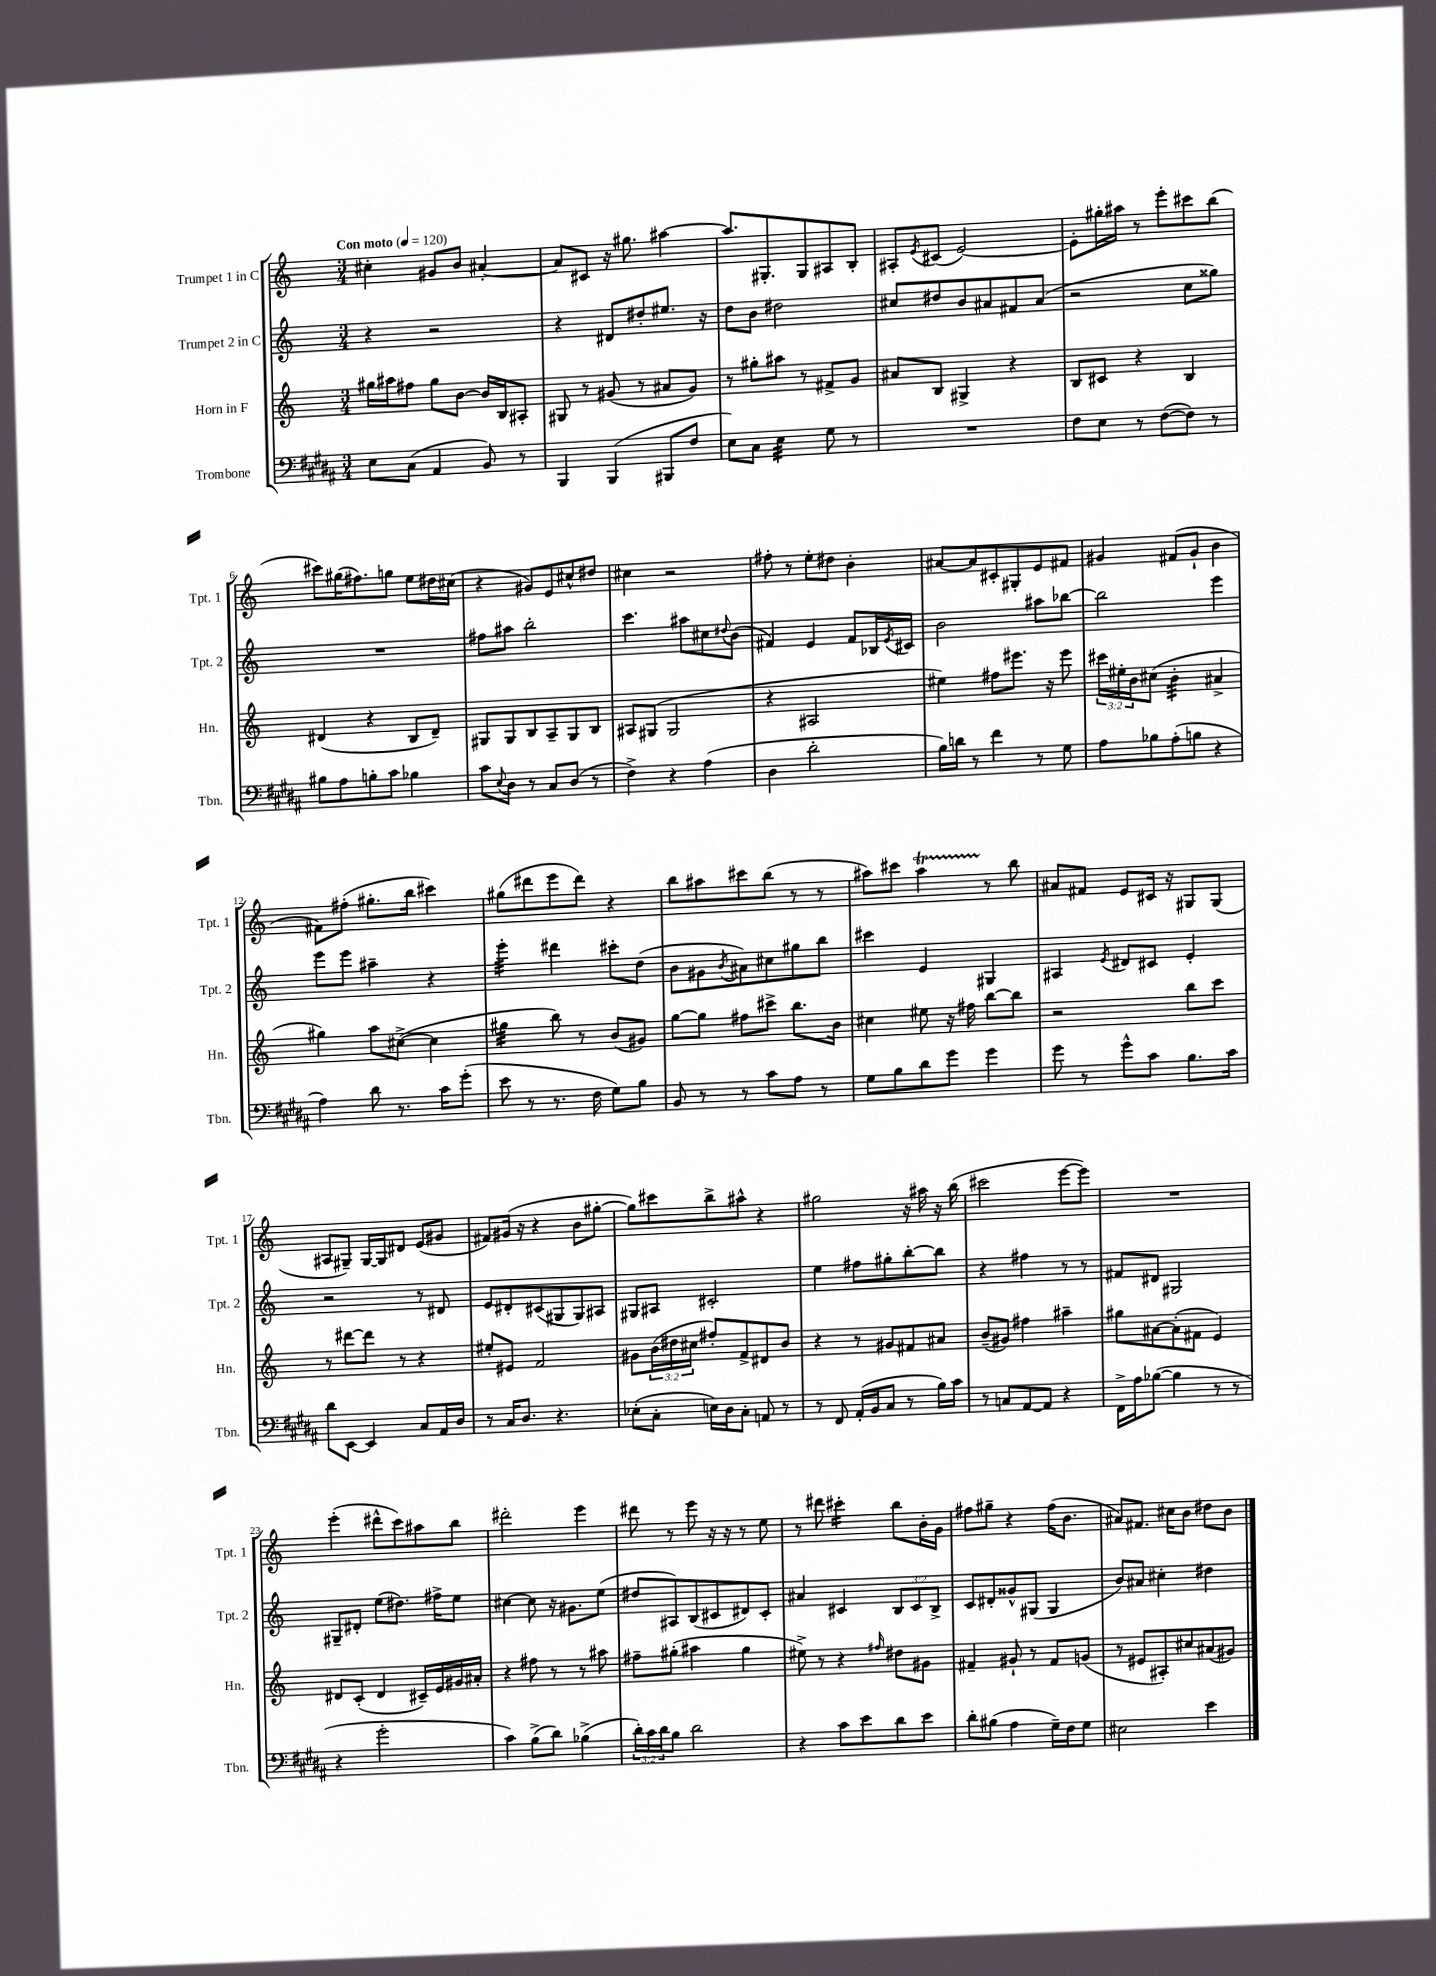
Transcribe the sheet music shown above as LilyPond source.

<<
\new StaffGroup <<
\new Staff = "s0" \with { instrumentName = "Trumpet 1 in C" shortInstrumentName = "Tpt. 1" } {
    \clef treble \key c \major \numericTimeSignature \time 3/4 \tempo "Con moto" 4 = 120
    cis''4-. gis'8 b'8 ais'4~-. |
    ais'8 cis'8 r16 gis''8. ais''4~ |
    ais''8. gis8.-. gis8 ais8 b8-. |
    ais8-. \acciaccatura { e'8 } cis'8( e'2~) |
    e'8-. gis''16-. ais''16 r8 e'''8-. cis'''8 b''8( |
    cis'''8) gis''16( fis''8.) g''8 e''8 dis''16 cis''16( |
    r4 gis'8) e'8 cis''8-^ dis''8 |
    cis''4 r2 |
    fis''8-. r8 e''8-. dis''8 b'4-. |
    ais'8~ ais'8 cis'8-. gis8-. e'8 fis'8 |
    gis'4 fis'8( gis'8-! b'4 |
    fis'8) fis''8-.( gis''8.-. b''16 cis'''4) |
    gis''8( dis'''8 e'''8 dis'''8) r4 |
    b''8 ais''8 cis'''8 b''8( r8 r8 |
    ais''8) cis'''8 ais''4\startTrillSpan r8\stopTrillSpan b''8 |
    ais'8 fis'8 e'8 cis'16 r16 gis8 gis8( |
    ais8 gis8--) gis16~ gis16 dis'8 e'8( gis'8 |
    fis'8) gis'16( r16 r4 b'8 gis''8~-. |
    gis''8) cis'''8 b''8-> ais''8-^ r4 |
    gis''2 r16 ais''16 r16 b''16( |
    cis'''2 e'''8~ e'''8) |
    R2. |
    e'''4-.( dis'''8-^ c'''8) ais''8 b''8 |
    dis'''2-. e'''4 |
    dis'''8 r8 e'''8 r16 r16 r8 e''8 |
    r8 dis'''8 cis'''4:16-. b''8 b'16-. g'16 |
    fis''8 gis''8-- r4 fis''16( b'8. |
    ais'8) fis'8. cis''16 b'8 dis''8 b'8 \bar "|." |
}
\new Staff = "s1" \with { instrumentName = "Trumpet 2 in C" shortInstrumentName = "Tpt. 2" } {
    \clef treble \key c \major \numericTimeSignature \time 3/4 \override Staff.TupletNumber.text = #tuplet-number::calc-fraction-text
    r4 r2 |
    r4 dis'8 dis''8-. eis''8. r16 |
    d''8 b'8 dis''2 |
    cis''8 dis''8 b'8 ais'8 fis'8 ais'8( |
    r2 c''8 gisis''8) |
    R2. |
    fis''8 ais''8 b''2-. |
    c'''4. ais''8 cis''8 \appoggiatura { dis''8 } b'8( |
    fis'4) e'4 fis'8 bes16 \acciaccatura { e'8 } cis'16 |
    b'2 ais''8 bes''8~ |
    bes''2 e'''4 |
    e'''8 e'''8 ais''4-- r4 |
    e'''4:32-. dis'''4 cis'''8-. d''8( |
    b'8 gis'8 \acciaccatura { b'8 } ais'8) cis''8 gis''8 b''8 |
    cis'''4 e'4 gis4 |
    ais4 \acciaccatura { e'8 } dis'8 cis'8 e'4-. |
    r2 r8 dis'8 |
    e'8 dis'8-. cis'8( gis8 gis8) ais8 |
    gis8 ais8 cis'2-. |
    e''4 fis''8 gis''8-. b''8~-. b''8 |
    r4 fis''4 r8 r8 |
    fis'8 dis'8 gis2 |
    gis8-- dis'8-. e''8( dis''8.) fis''16-> e''8 |
    cis''4~ cis''8 r16 gis'8. e''8( |
    dis''8 ais8) b8( cis'8 dis'8) cis'8-. |
    ais'4 cis'4 \tuplet 3/2 { b8 cis'8 b8-> } |
    c'8 dis'8-. gisis'8-^ gis8( gis4 |
    b'8) ais'8 cis''4-. dis''4 \bar "|." |
}
\new Staff = "s2" \with { instrumentName = "Horn in F" shortInstrumentName = "Hn." } {
    \clef treble \key c \major \numericTimeSignature \time 3/4 \override Staff.TupletNumber.text = #tuplet-number::calc-fraction-text
    gis''16 ais''16 fis''8 gis''8 b'8~ b'16 b16 ais8-. |
    gis8 r8 gis'8( r8 ais'8 gis'8) |
    r8 gis''8-. ais''8 r8 fis'8-> g'8 |
    ais'8 b8 gis4-> r4 |
    b8 cis'8 r4 b4 |
    dis'4( r4 b8 dis'8--) |
    gis8 gis8 b8 a8-- gis8 b8 |
    ais8 gis8( gis2 |
    r4 ais2 |
    eis''4) fis''8 eis'''8. r16 eis'''8 |
    \tuplet 3/2 { cis'''16 eis''16-. b'16 } cis''8( b'4:32-. ais'4-> |
    gis''4) a''8 cis''8~->( cis''4 |
    gis''4:32 b''8) r8 b'8( gis'8) |
    g''8~ g''8 fis''8 cis'''8-> b''8. b'16 |
    cis''4 eis''8 r16 fis''16 b''8~ b''8 |
    r2 b''8 c'''8 |
    r8 dis'''8~ dis'''8 r8 r4 |
    eis''8-. eis'8 f'2 |
    gis'8 \tuplet 3/2 { b'16( dis''16 cis''16 } fis''8-.) f'8-> dis'8 b'8 |
    r4 r8 gis'8 fis'8 ais'8 |
    b'8--( gis'8) fis''4 ais''4-- |
    gis''8 ais'8~ ais'8-.( fis'8 e'4) |
    dis'8 c'8-.( dis'4 cis'16--) e'16 gis'16 ais'16-. |
    r4 fis''8 r8 r8 ais''8 |
    fis''8-- gis''8-.( ais''4 gis''4 |
    eis''8->) r8 r4 \grace { fis''16 } dis''8 gis'8 |
    fis'4-- gis'8-! r8 fis'8 g'8( |
    r8 eis'8 ais8-.) cis''8 ais'8( gis'8) \bar "|." |
}
\new Staff = "s3" \with { instrumentName = "Trombone" shortInstrumentName = "Tbn." } {
    \clef bass \key b \major \numericTimeSignature \time 3/4 \override Staff.TupletNumber.text = #tuplet-number::calc-fraction-text
    e8 cis8( ais,4 b,8) r8 |
    b,,4 b,,4( bis,,8 fis8 |
    e8) cis8 e4:32 gis8 r8 |
    R2. |
    fis8 e8 r8 fis8~( fis8) r8 |
    bis8 ais8 b8-. cis'8 bes4 |
    cis'8 \appoggiatura { e8 } dis8 r8 cis8 dis8( r8 |
    fis4->) r4 ais4( |
    dis4 dis'2-. |
    b16) d'16 r8 fis'4 r8 gis8 |
    ais8 bes8 ais8-.( b8 r4 |
    ais4) dis'8 r8. cis'16 gis'8-.( |
    e'8 r8 r8. fis16 gis8) b8 |
    b,8 r8 r8 cis'8 ais8 r8 |
    gis8 b8 dis'8 gis'8 gis'4 |
    gis'8 r8 gis'8-^ cis'8 b8. cis'16 |
    dis'8 e,8~ e,4 cis8 ais,16 dis16 |
    r8 cis16 dis8. r4. |
    ees8-.( cis8-. e16) dis16 cis8-. a,8 r8 |
    r8 fis,8 ais,16-.( b,16 cis8 r8 b16) cis'16 |
    r8 c8 ais,8~ ais,8 r4 |
    fis,16-> ais16 bes8~( bes4 r8 r8 |
    r4 gis'2-. |
    cis'4) b8->( dis'8) bes4->( |
    \tuplet 3/2 { dis'16-.) cis'16 dis'16 } b8 dis'2 |
    r4 cis'8 e'8 dis'8 e'8 |
    dis'8-. bis8( ais4 gis16--) fis16 gis8 |
    eis2 e'4 \bar "|." |
}
>>
>>
